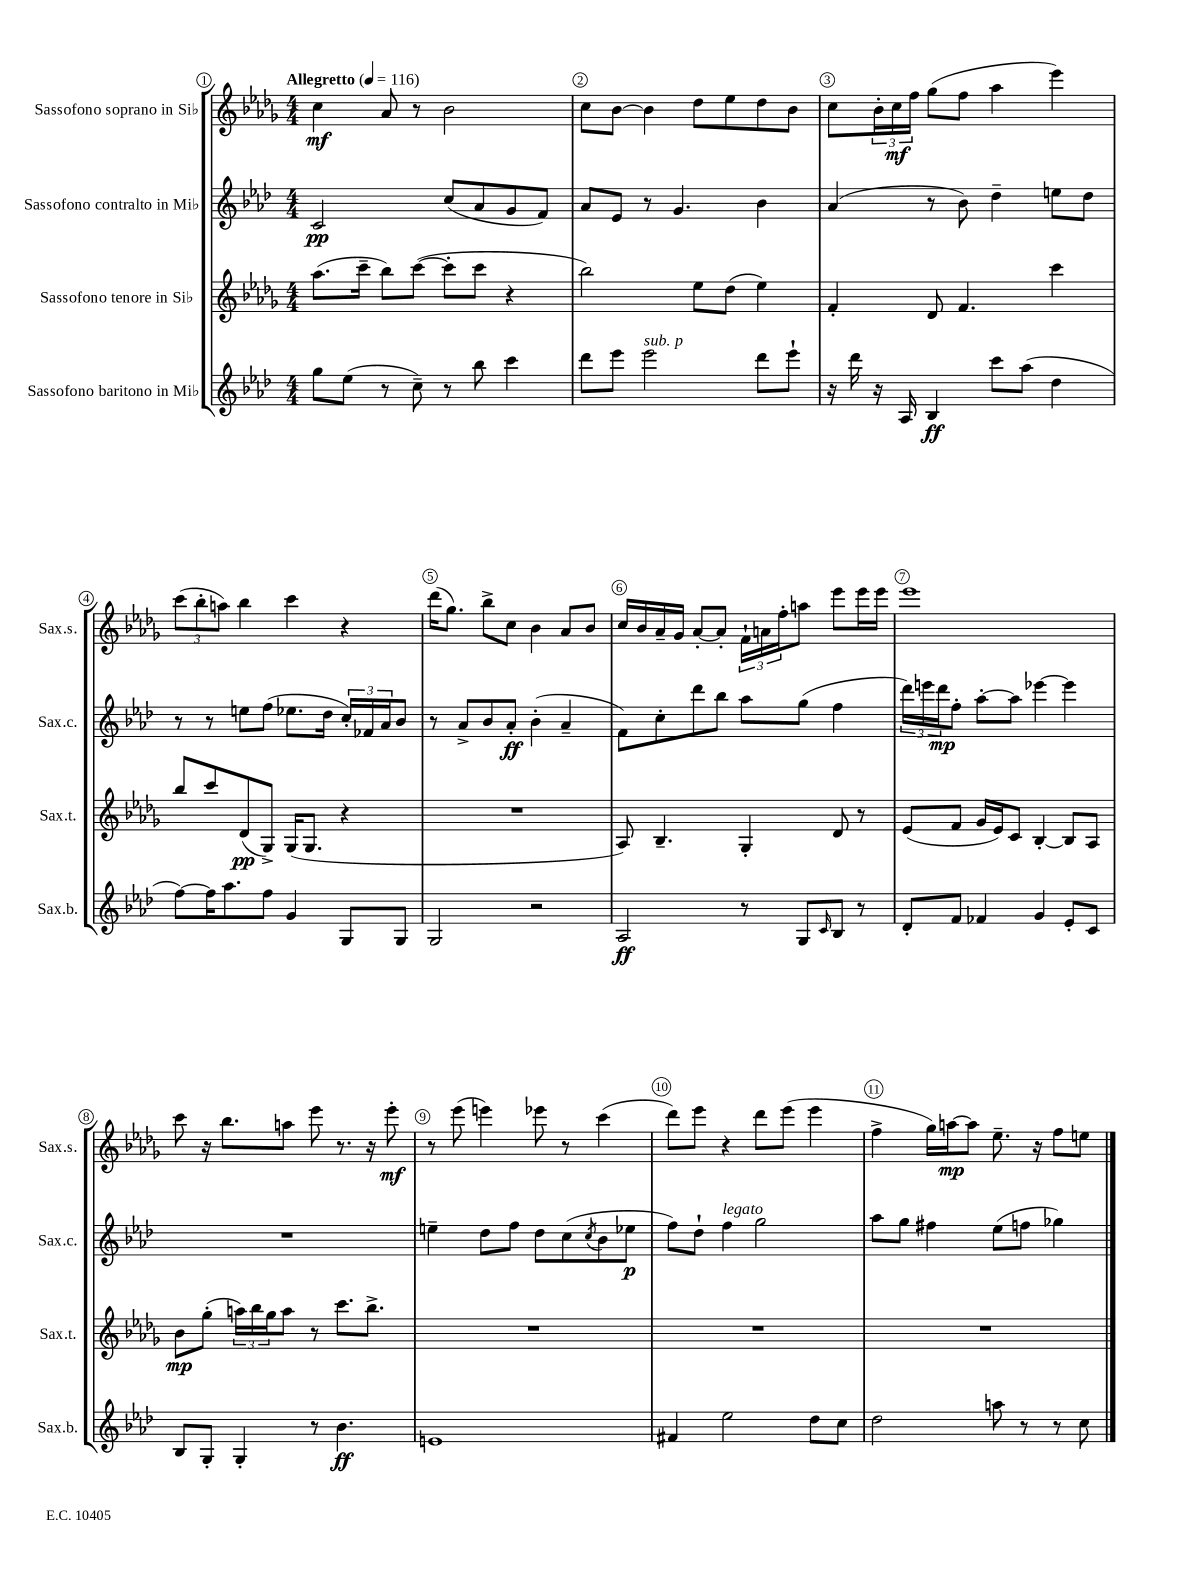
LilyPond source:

<<
\new StaffGroup <<
\new Staff = "s0" \with { instrumentName = "Sassofono soprano in Sib" shortInstrumentName = "Sax.s." } {
    \clef treble \key des \major \numericTimeSignature \time 4/4 \tempo "Allegretto" 4 = 116
    c''4\mf aes'8 r8 bes'2 |
    c''8 bes'8~ bes'4 des''8 ees''8 des''8 bes'8 |
    c''8 \tuplet 3/2 { bes'16-. c''16\mf f''16 } ges''8( f''8 aes''4 ees'''4) |
    \tuplet 3/2 { c'''8( bes''8-. a''8) } bes''4 c'''4 r4 |
    des'''16( ges''8.) bes''8-> c''8 bes'4 aes'8 bes'8 |
    c''16 bes'16 aes'16-- ges'16 aes'8~-. aes'8-. \tuplet 3/2 { f'16-! a'16 f''16-. } a''8 ees'''8 ees'''16 ees'''16 |
    ees'''1 |
    c'''8 r16 bes''8. a''8 ees'''8 r8. r16 ees'''8-.\mf |
    r8 ees'''8( e'''4) ees'''8 r8 c'''4( |
    des'''8) ees'''8 r4 des'''8 ees'''8( ees'''4 |
    f''4-> ges''16) a''16~\mp a''8 ees''8.-- r16 f''8 e''8 \bar "|." |
}
\new Staff = "s1" \with { instrumentName = "Sassofono contralto in Mib" shortInstrumentName = "Sax.c." } {
    \clef treble \key aes \major \numericTimeSignature \time 4/4
    c'2\pp c''8( aes'8 g'8 f'8) |
    aes'8 ees'8 r8 g'4. bes'4 |
    aes'4( r8 bes'8) des''4-- e''8 des''8 |
    r8 r8 e''8 f''8( ees''8. des''16 \tuplet 3/2 { c''16-.) fes'16 aes'16 } bes'8 |
    r8 aes'8-> bes'8 aes'8-.\ff bes'4-.( aes'4-- |
    f'8) c''8-. des'''8 bes''8 aes''8 g''8( f''4 |
    \tuplet 3/2 { des'''16) e'''16 des'''16\mp } f''8-. aes''8~-. aes''8 ees'''4~ ees'''4 |
    R1 |
    e''4-- des''8 f''8 des''8 c''8( \acciaccatura { c''8 } bes'8 ees''8\p |
    f''8) des''8-! f''4^\markup { \italic "legato" } g''2 |
    aes''8 g''8 fis''4 ees''8( f''8 ges''4) \bar "|." |
}
\new Staff = "s2" \with { instrumentName = "Sassofono tenore in Sib" shortInstrumentName = "Sax.t." } {
    \clef treble \key des \major \numericTimeSignature \time 4/4
    aes''8.( c'''16-- bes''8) c'''8~( c'''8-. c'''8 r4 |
    bes''2) ees''8 des''8( ees''4) |
    f'4-. des'8 f'4. c'''4 |
    bes''8 c'''8 des'8\pp( ges8->) ges16( ges8. r4 |
    R1 |
    aes8) bes4.-- ges4-. des'8 r8 |
    ees'8( f'8 ges'16 ees'16) c'8 bes4~-. bes8 aes8 |
    bes'8\mp ges''8-.( \tuplet 3/2 { a''16) bes''16 ges''16 } a''8 r8 c'''8. bes''8.-> |
    R1 |
    R1 |
    R1 \bar "|." |
}
\new Staff = "s3" \with { instrumentName = "Sassofono baritono in Mib" shortInstrumentName = "Sax.b." } {
    \clef treble \key aes \major \numericTimeSignature \time 4/4
    g''8 ees''8( r8 c''8--) r8 bes''8 c'''4 |
    des'''8 ees'''8 ees'''2^\markup { \italic "sub. p" } des'''8 ees'''8-! |
    r16 des'''16 r16 aes16 bes4\ff c'''8 aes''8( des''4 |
    f''8~) f''16 aes''8. f''8 g'4 g8 g8 |
    g2 r2 |
    aes2\ff r8 g8 \grace { c'16 } bes8 r8 |
    des'8-. f'8 fes'4 g'4 ees'8-. c'8 |
    bes8 g8-. g4-. r8 bes'4.\ff |
    e'1 |
    fis'4 ees''2 des''8 c''8 |
    des''2 a''8 r8 r8 c''8 \bar "|." |
}
>>
>>
\layout { \context { \Score \override BarNumber.break-visibility = ##(#f #t #t) barNumberVisibility = #all-bar-numbers-visible \override BarNumber.stencil = #(make-stencil-circler 0.1 0.3 ly:text-interface::print) } }
